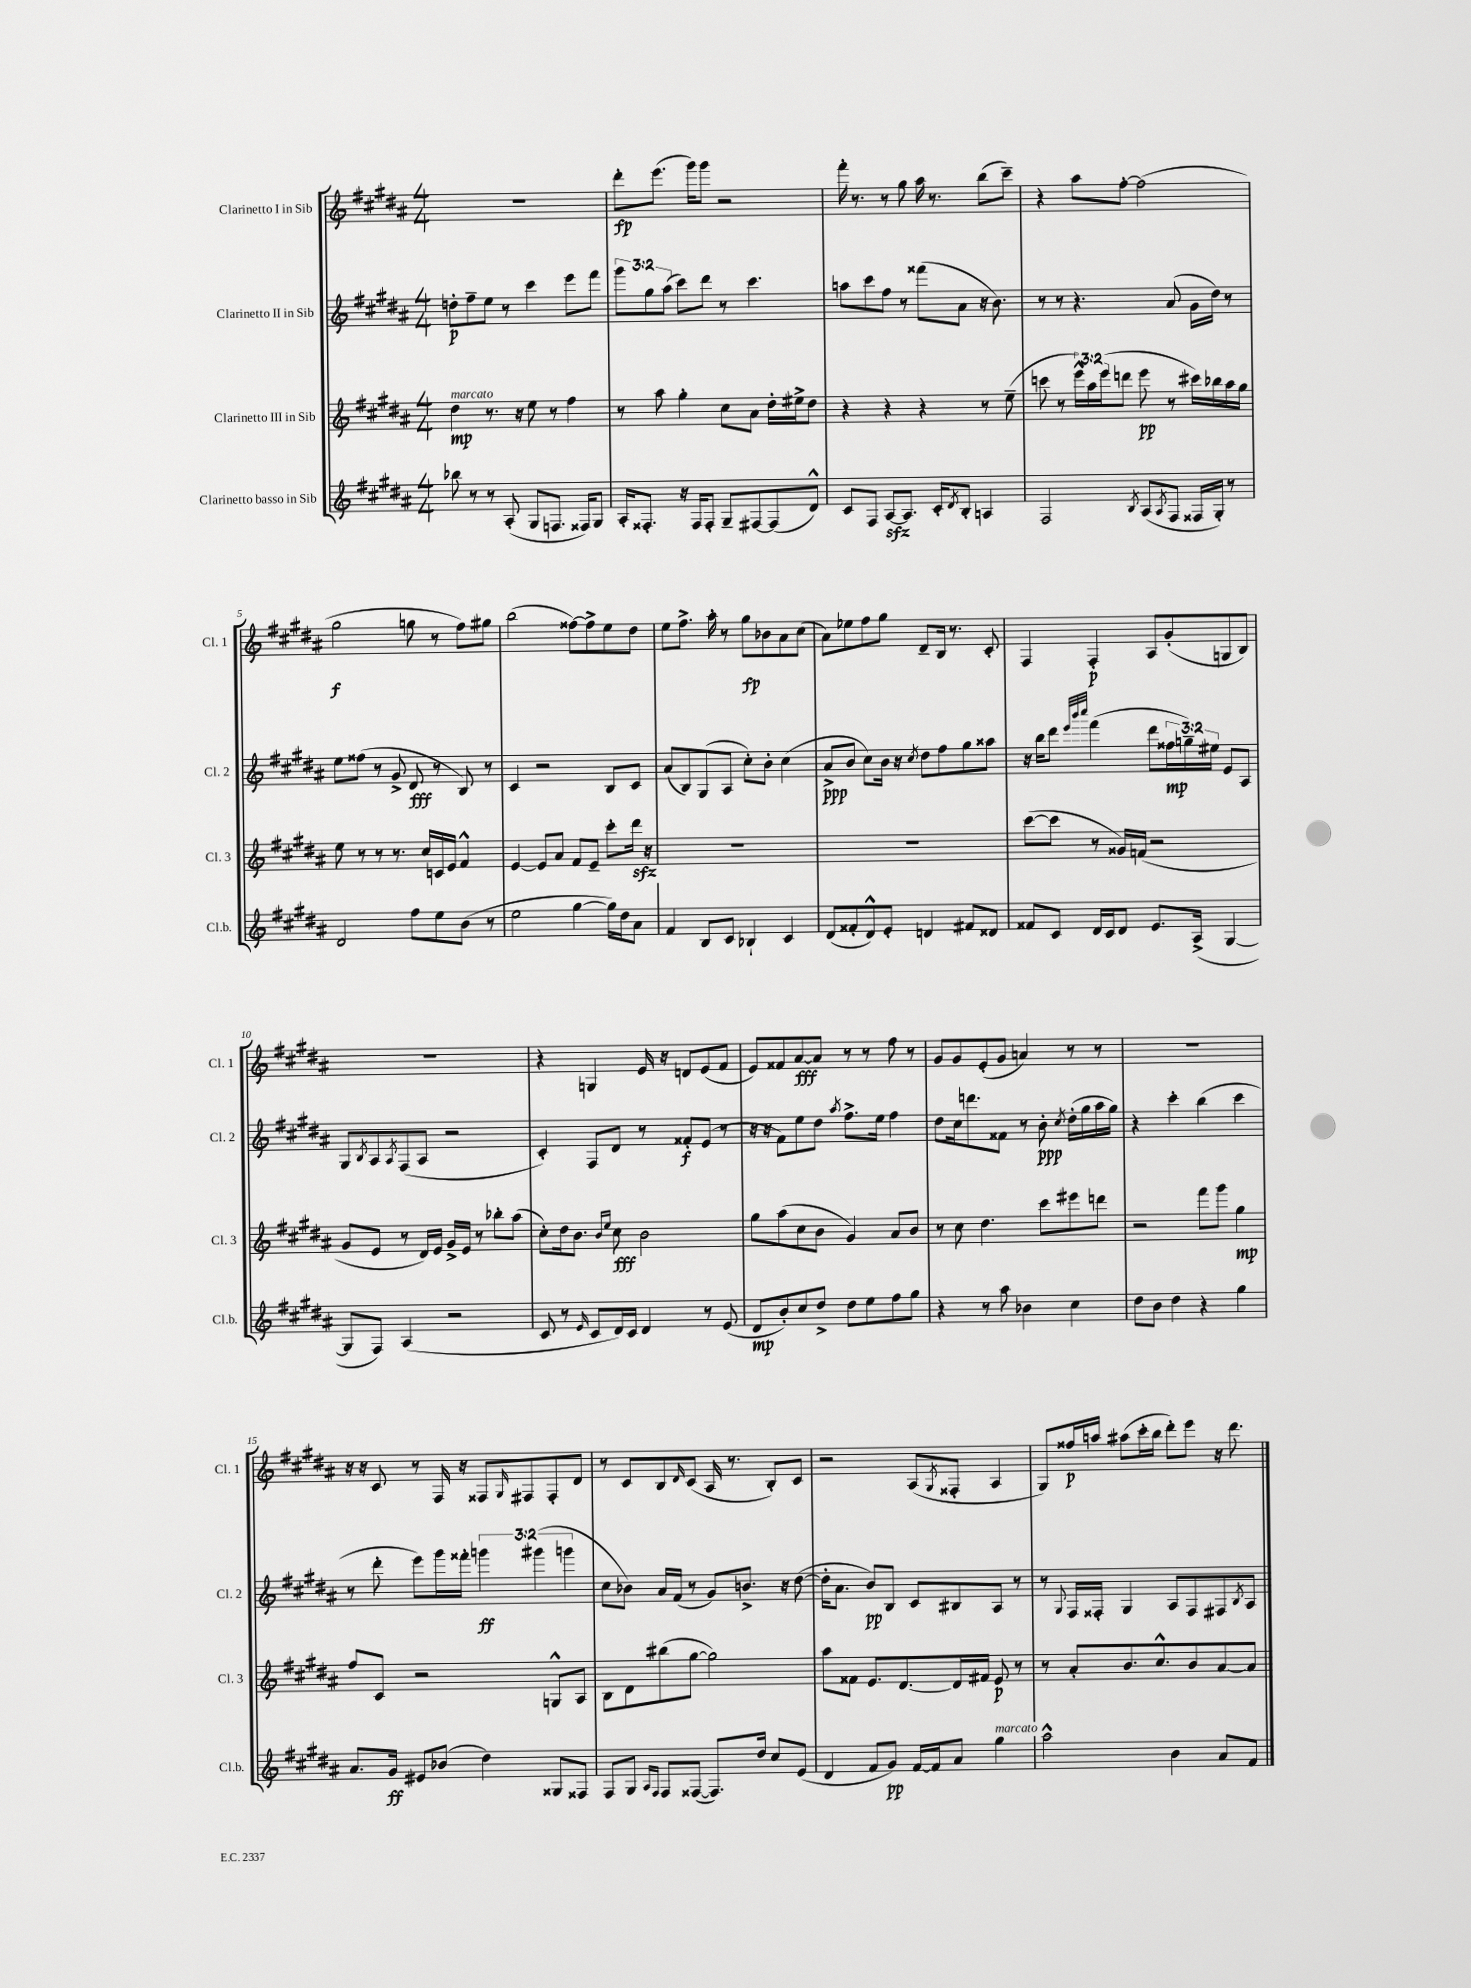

**kern	**kern	**kern	**kern
*staff4	*staff3	*staff2	*staff1
*clefG2	*clefG2	*clefG2	*clefG2
*k[f#c#g#d#a#]	*k[f#c#g#d#a#]	*k[f#c#g#d#a#]	*k[f#c#g#d#a#]
*M4/4	*M4/4	*M4/4	*M4/4
8bb-	4dd#	8dd'	1r
8r	.	8ff#~	.
8r	8.r	8ee	.
(8A#'	.	8r	.
.	16r	.	.
8G#	8ee	4ccc#	.
8.F	8r	.	.
.	4ff#	8eee	.
16F##)	.	.	.
8G#	.	8fff#	.
=	=	=	=
16A#'	8r	12ggg#	8ddd#'
8.F##'	.	.	.
.	.	12gg#	.
.	8aa#	.	(8.eee
.	.	(12aa#	.
16r	4gg#'	8ccc#)	.
16F##	.	.	16ggg#)
8F##'	.	8ddd#	8ggg#
8G#~	8cc#	8r	2r
[8F#	8a#	4.ccc#	.
(8F#]	16dd#'	.	.
.	16ee#^	.	.
8d#^^)	8dd#	.	.
=	=	=	=
8c#	4r	8aa	16fff#'
.	.	.	8.r
8F#	.	8ccc#	.
[8A#	4r	8ff#	8r
8.A#]	.	8r	8gg#
.	4r	(8fff##	16aa#
16c#'	.	.	8.r
8qd#	.	.	.
8B'	.	8a#	.
4A	8r	16r	(8bb
.	.	8.b)	.
.	(8ee~	.	8ccc#~)
=	=	=	=
2F#	8ccc	8r	4r
.	8r	8r	.
.	24eee^^)	4.r	8aa#
.	24aa#	.	.
.	(24eee	.	.
.	8ddd	.	[8ff#'
8qB	.	.	.
(8A#	8eee	.	(2ff#]
8qA#	.	.	.
8F#	8r	(8a#	.
16F##	16ccc#)	16g#	.
16G#')	16bb-	16dd#)	.
8r	16aa#	8r	.
.	16gg#	.	.
=	=	=	=
2d#	8ee	8ee	2gg#
.	8r	(8ff##	.
.	8r	8r	.
.	8.r	8g#^	.
8ff#	.	8d#	8gg
.	16cc#	.	.
8ee	16c	8r	8r
.	16e	.	.
(8b	4f#^^	8B)	8ff#)
8r	.	8r	8gg#
=	=	=	=
2ee	[4e	4c#	(2bb
.	8e]	2r	.
.	8a#	.	.
[4gg#	8f#	.	[8ff##)
.	8e~	.	8ff##^]
16gg#])	8ccc#'	8B	8ee
16dd#	.	.	.
8a#	16ddd#	8c#	8dd#
.	16r	.	.
=	=	=	=
4f#	1r	(8a#	8ee
.	.	8B)	8.ff#^
8B	.	(8G#	.
.	.	.	16aa#'
8c#	.	8A#	8r
4B-`	.	8cc#')	8gg#
.	.	8b'	8b-
4c#	.	(4cc#	8a#
.	.	.	(8cc#
=	=	=	=
(8d#	1r	8a#^	8a#)
8f##'	.	8b	8ee-
8d#^^)	.	8cc#)	8ff#
8e'	.	16b	8gg#
.	.	16r	.
.	.	8qcc#	.
4d	.	8dd#	8d#~
.	.	8ff#	16B
.	.	.	8.r
8f#	.	8gg#	.
8d##	.	8aa##	8c#'
=	=	=	=
8f##	([8ccc#	16r	4F#
.	.	16bb	.
8c#	8ccc#]	8ddd#	.
.	.	32qqeee	.
.	.	32qqbbb	.
.	.	32qqcccc#	.
16d#	8r	(4fff#	4F#'
16c#	.	.	.
8d#	16g##)	.	.
.	(16f	.	.
8.e	2r	8ddd#	8A#
.	.	24ff##	(8g#'
.	.	24gg~)	.
(16A#^	.	.	.
.	.	24ee#	.
[4G#	.	8e	8G
.	.	8A#	8B)
=	=	=	=
8G#]	8g#	8G#	1r
.	.	8qB	.
8F#)	8e	8A#	.
.	.	8qA#	.
(4A#	8r	(8F#	.
.	16d#)	8A#	.
.	16e	.	.
2r	16g#^	2r	.
.	16e	.	.
.	8r	.	.
.	8bb-'	.	.
.	(8aa#	.	.
=	=	=	=
8c#	8cc#')	4c#')	4r
8r	16dd#	.	.
.	8.b	.	.
16qqe	.	.	.
8c#	.	8F#	4G
.	16qqb	.	.
.	16qqee	.	.
16d#)	8cc#	8d#	.
16c#	.	.	.
4d#	2b	8r	16e
.	.	.	16r
.	.	8f##'	8d
8r	.	(8e	(8e
(8e	.	8r	8f#
=	=	=	=
8d#	8gg#	16r	8e)
.	.	16r	.
8b')	(8aa#	8f#)	8f##
8cc#	8cc#	8ee	[8a#
8dd#^	8b	8dd#	8a#]
.	.	8qaa#	.
8dd#	4g#)	8.ff#^	8r
8ee	.	.	8r
.	.	16ee	.
8ff#	8a#	4ff#	8ff#
8gg#	8b	.	8r
=	=	=	=
4r	8r	8dd#	8g#
.	8cc#	16cc#	8g#
.	.	8.ddd	.
8r	4.dd#	.	(8e'
8aa#	.	8f##	8g#
4b-	.	8r	4a)
.	8ccc#	8b'	.
.	.	8qcc#	.
4cc#	8eee#	(16dd#'	8r
.	.	16gg#	.
.	8ddd	16aa#	8r
.	.	16gg#)	.
=	=	=	=
8dd#	2r	4r	1r
8b	.	.	.
4dd#	.	4ccc#'	.
4r	8fff#	(4bb	.
.	8ggg#	.	.
4gg#	4gg#	4ccc#	.
=	=	=	=
8.a#	8ff#	8r	16r
.	.	.	16r
.	8c#	8ddd#'	8c#
16g#	.	.	.
8e#	2r	8eee)	8r
(8b-	.	16ggg#	16F#
.	.	16fff##'	16r
4dd#)	.	6ggg	8F##
.	.	.	16qqG#
.	.	.	8F#
.	.	(6ggg#	.
8G##	8G^^	.	8F#'
.	.	6ggg	.
8F##	8A#	.	8d#
=	=	=	=
8F#	8B	8cc#	8r
8G#	8d#	8b-)	8c#
16qqA#	.	.	.
16qqF#	.	.	.
8F#	(8bb#	16a#	8B
.	.	(16f#	.
.	.	.	16qqd#
([8F##	[8gg#	8r	(8c#
8.F##])	2gg#])	8g#)	16A#
.	.	.	8.r
.	.	8.b^	.
16dd#	.	.	.
8cc#	.	.	8B')
.	.	16r	.
(8e	.	([8dd#	8c#
=	=	=	=
4d#	8aa#	16dd#']	2r
.	.	8.a#	.
.	8f##	.	.
8f#	8.e	8b)	.
8g#)	.	8B	.
.	[8.d#	.	.
[16f#	.	8c#	(8A#
16f#]	.	.	.
.	.	.	8qG#
8a#	16d#]	8B#	8F##'
.	16f#	.	.
4gg#	8e	8A#	4A#
.	8r	8r	.
=	=	=	=
2aa#^^	8r	8r	8G#)
.	.	8qqG#	.
.	8a#'	16F#	16ff##
.	.	16F##'	16aa
.	8.b	4G#	(8aa#
.	.	.	16ccc#'
.	8.cc#^^	.	16bb
4b	.	8A#	8ddd#')
.	8b	8F##	8eee
8a#	[8a#	8F#	16r
.	.	.	8.ddd#
.	.	8qB	.
8f#	8a#]	8A#	.
==	==	==	==
*-	*-	*-	*-
